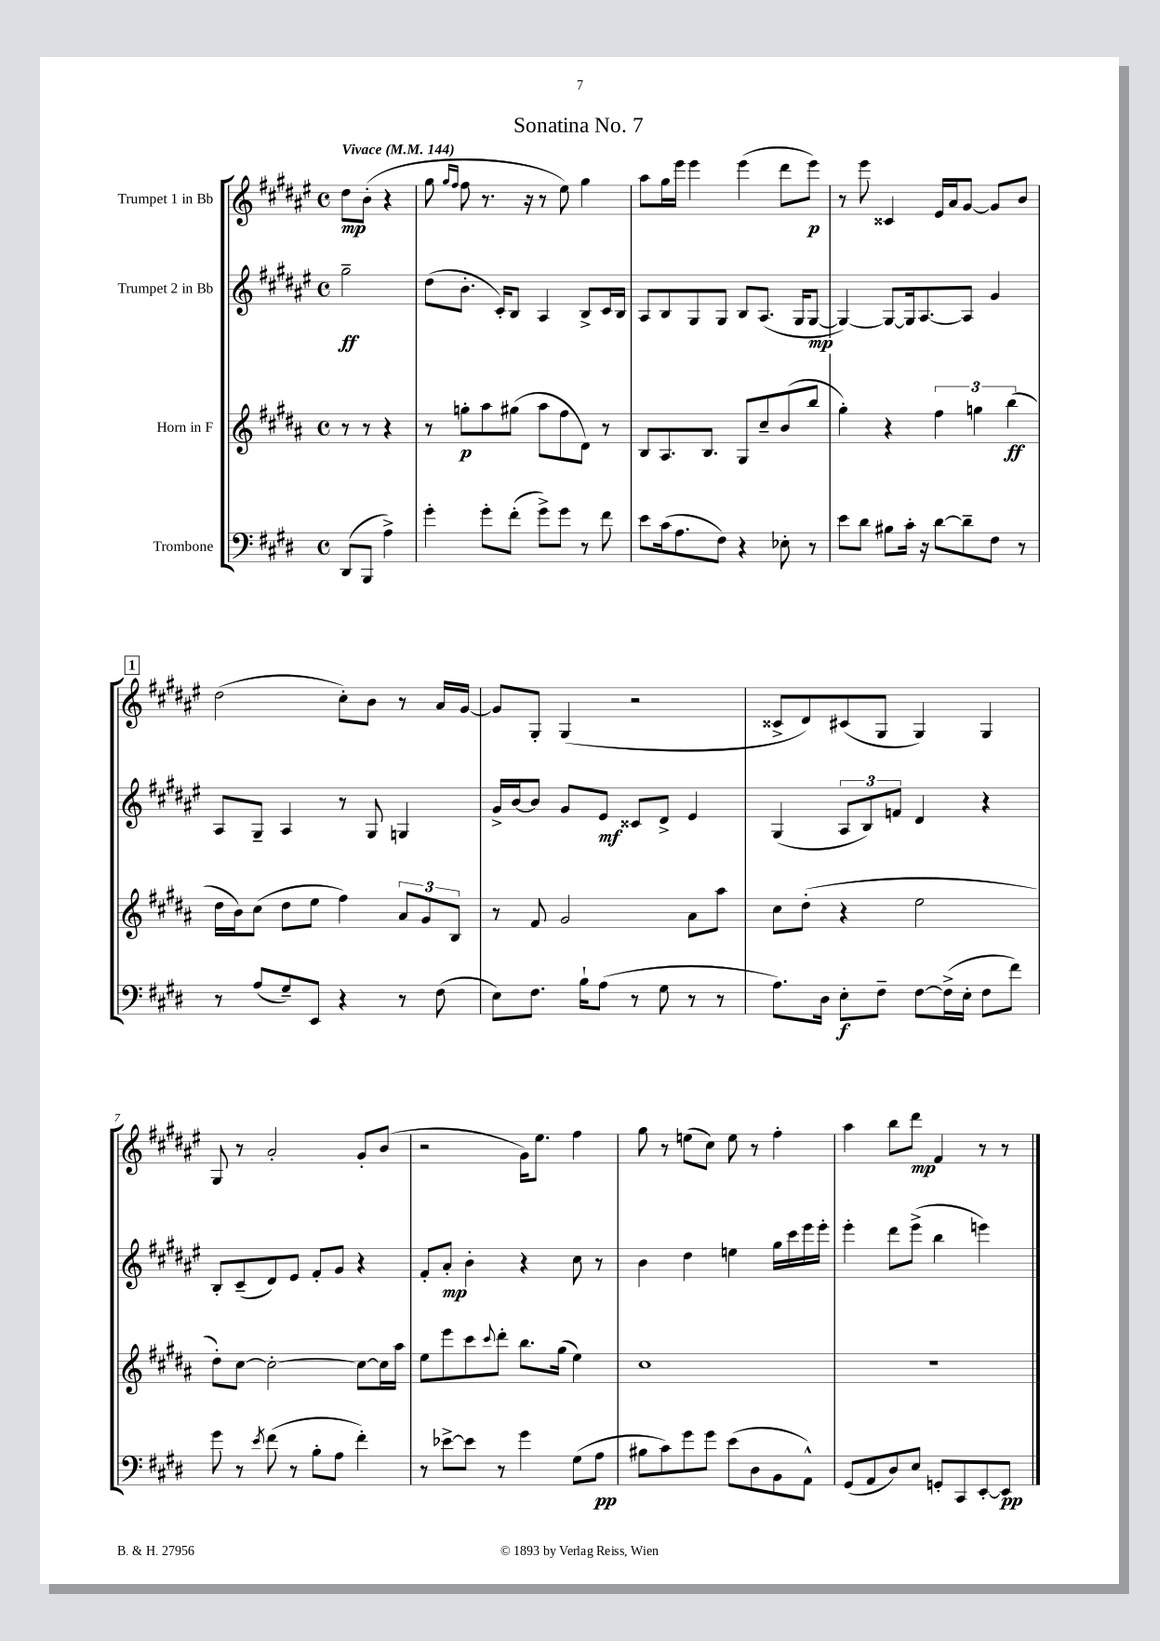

**kern	**kern	**kern	**kern
*staff4	*staff3	*staff2	*staff1
*clefF4	*clefG2	*clefG2	*clefG2
*k[f#c#g#d#]	*k[f#c#g#d#a#]	*k[f#c#g#d#a#e#]	*k[f#c#g#d#a#e#]
*M4/4	*M4/4	*M4/4	*M4/4
*met(c)	*met(c)	*met(c)	*met(c)
*MM144	*MM144	*MM144	*MM144
(8DD#	8r	2gg#~	8dd#
8BBB	8r	.	(8b'
4A^)	4r	.	4r
=	=	=	=
4g#'	8r	(8dd#	8gg#
.	.	.	16qqgg#
.	.	.	16qqff#
.	8gg'	8.b'	8ff#
8g#'	8aa#	.	8.r
.	.	16c#')	.
(8f#'	(8gg#	8B	.
.	.	.	16r
8g#^)	8aa#	4A#	8r
8g#	8ff#	.	8ee#)
8r	8d#)	8B^	4gg#
8f#	8r	16c#	.
.	.	16B	.
=	=	=	=
8e	8B	8A#	8aa#
(16c#	8.A#	8B	16gg#
8.A	.	.	16eee#
.	.	8G#	4eee#
.	8.B	.	.
8F#)	.	8G#	.
4r	8G#	8B	(4eee#
.	8cc#~	(8.A#	.
8E-'	(8b	.	8ddd#
.	.	16G#	.
8r	8bb	[8G#	8eee#)
=	=	=	=
8e	4gg#')	4G#_)	8r
8d#	.	.	8eee#
8B#	4r	8G#_	4c##
16c#'	.	16G#]	.
16r	.	[8.A#	.
[8d#	6ff#	.	16e#
.	.	.	16a#
8d#~]	.	8A#]	[8g#
.	6gg	.	.
8F#	.	4g#	8g#]
.	(6bb	.	.
8r	.	.	8b
=	=	=	=
8r	16dd#	8A#	(2dd#
.	16b)	.	.
(8A	(8cc#	8G#~	.
8G#~)	8dd#	4A#	.
8EE	8ee	.	.
4r	4ff#)	8r	8cc#')
.	.	8G#	8b
8r	12a#	4G	8r
.	12g#	.	.
(8F#	.	.	16a#
.	12B	.	.
.	.	.	[16g#
=	=	=	=
8E)	8r	16g#^	8g#]
.	.	[16b	.
8.F#	8f#	8b]	8G#'
.	2g#	8g#	(4G#
16B`	.	.	.
(8A	.	8e#	.
8r	.	8c##	2r
8G#	.	8d#^	.
8r	8a#	4e#	.
8r	8aa#	.	.
=	=	=	=
8.A)	8cc#	(4G#	8c##^
.	(8dd#'	.	8d#)
16D#	.	.	.
8E'	4r	12A#	(8c#
.	.	12B)	.
8F#~	.	.	8G#
.	.	12f	.
[8F#	2ee	4d#	4G#)
(16F#^]	.	.	.
16E'	.	.	.
8F#	.	4r	4G#
8f#)	.	.	.
=	=	=	=
8g#	8dd#')	8B'	8G#
8r	[8cc#	(8c#~	8r
8qe	.	.	.
(8f#	2cc#'_	8d#)	2a#'
8r	.	8e#	.
8B'	.	8f#'	.
8A	.	8g#	.
4f#')	8cc#_	4r	8g#'
.	16cc#]	.	(8b
.	16aa#	.	.
=	=	=	=
8r	8ee	8f#'	2r
[8e-^	8eee	8a#'	.
8e-]	8ccc#	4b'	.
.	8qqccc#	.	.
8r	8ddd#'	.	.
4g#	8.bb	4r	16g#)
.	.	.	8.ee#
.	(16gg#	.	.
(8G#	4ee)	8cc#	4ff#
8A	.	8r	.
=	=	=	=
8B#	1cc#	4b	8gg#
8c#)	.	.	8r
8g#	.	4dd#	(8ee
8g#	.	.	8cc#)
(8e	.	4ee	8ee
8D#	.	.	8r
8BB	.	16gg#	4ff#'
.	.	16ccc#	.
8AA^^)	.	16eee#	.
.	.	16eee#'	.
=	=	=	=
(8GG#	1r	4eee#'	4aa#
8AA	.	.	.
8D#)	.	8ddd#	8bb
8E	.	(8eee#^	8ddd#
8GG'	.	4bb	4f#
8CC#	.	.	.
[8EE'	.	4eee)	8r
8EE]	.	.	8r
==	==	==	==
*-	*-	*-	*-
